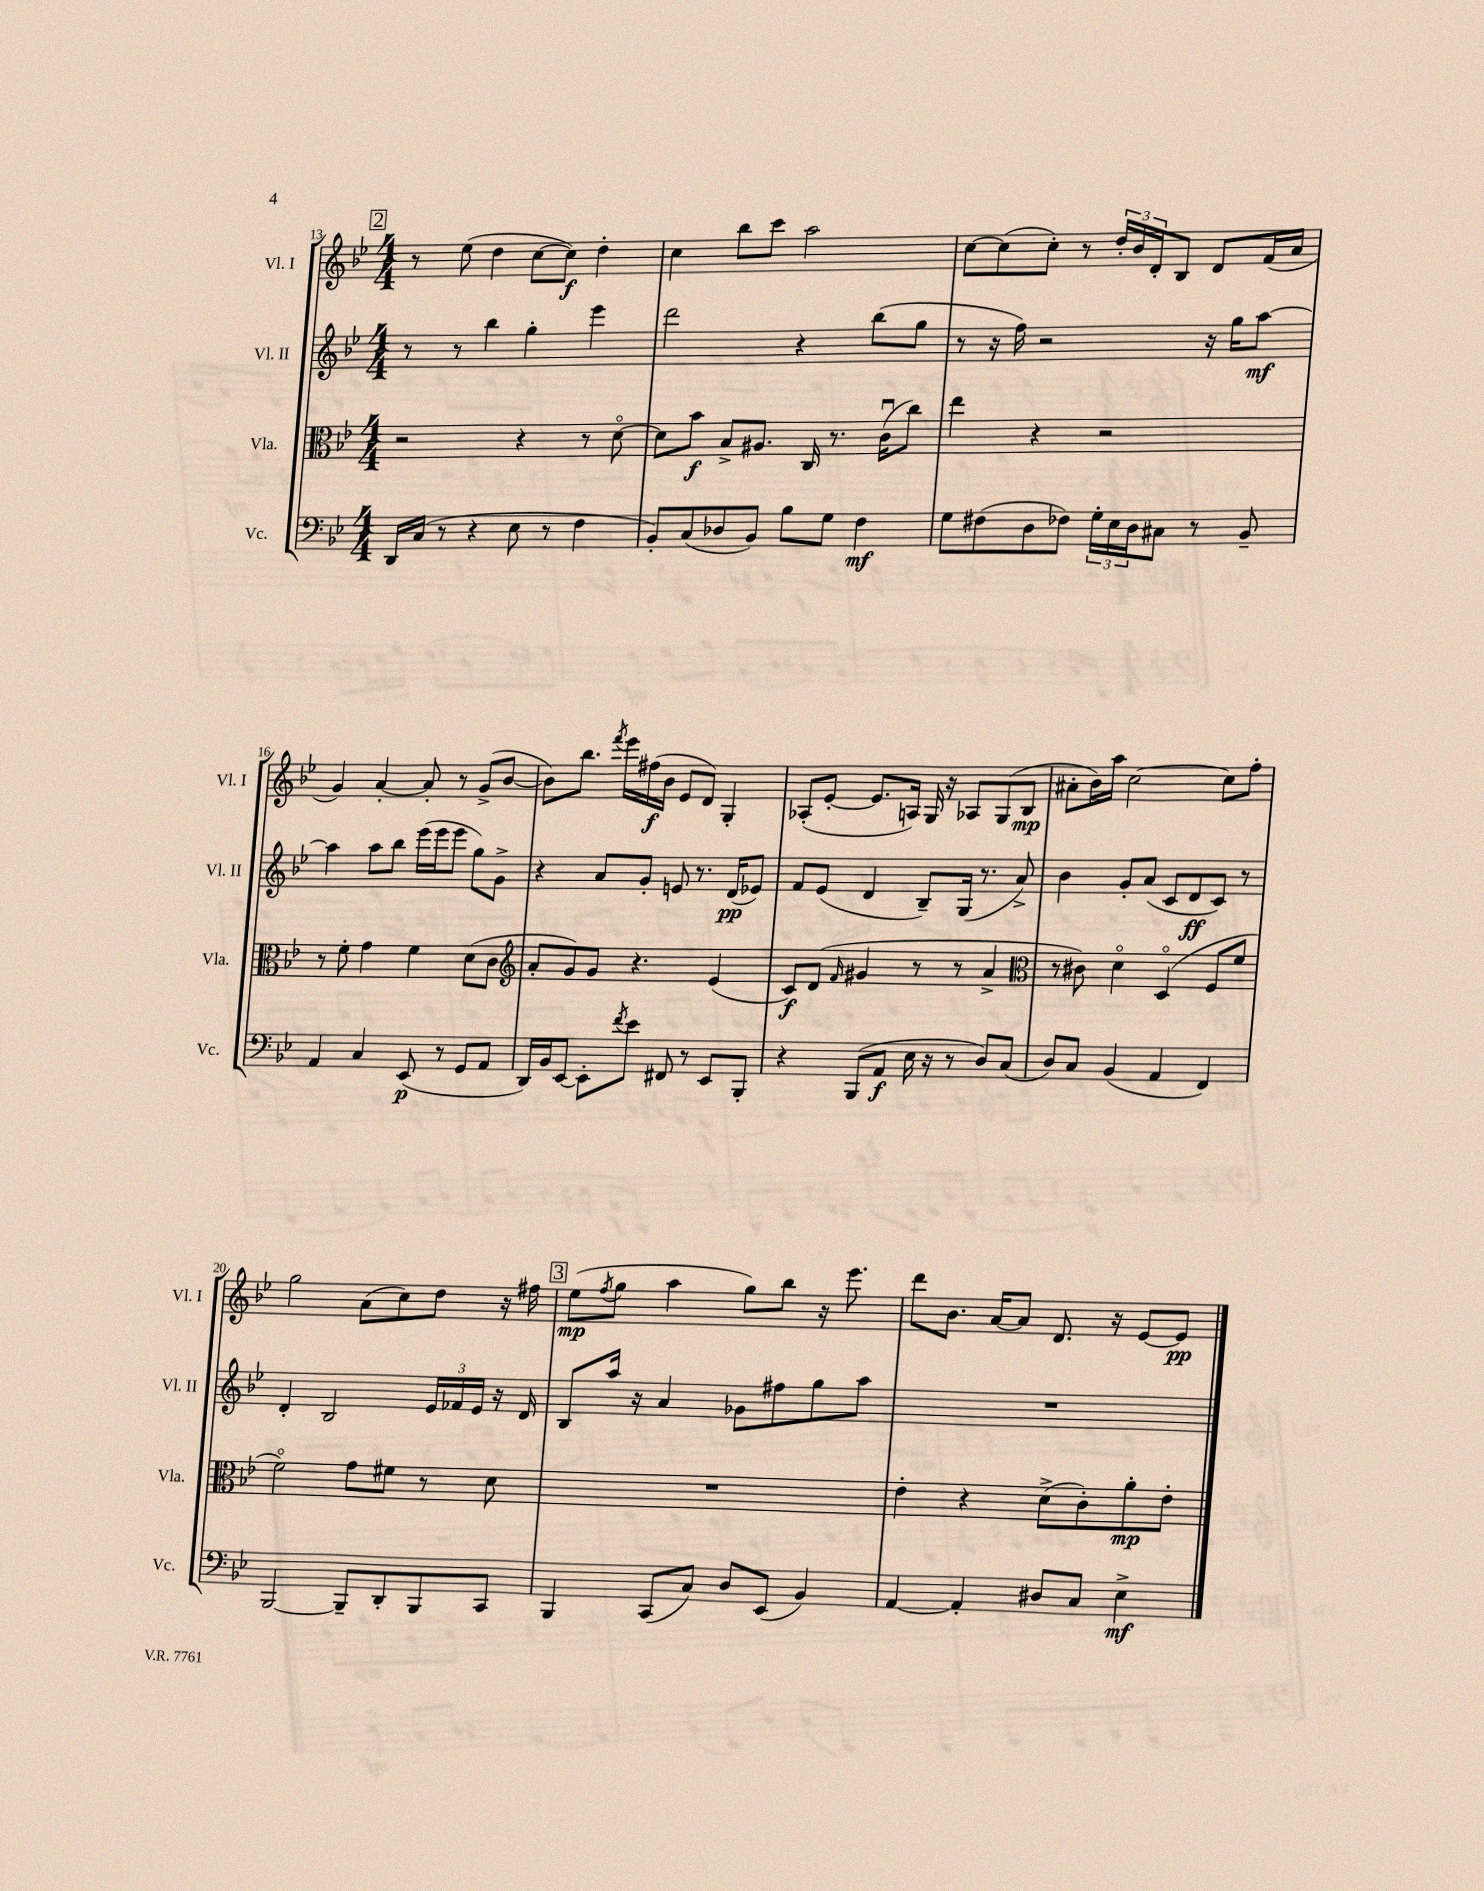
<<
\new StaffGroup <<
\new Staff = "s0" \with { instrumentName = "Vl. I" shortInstrumentName = "Vl. I" } {
    \clef treble \key bes \major \numericTimeSignature \time 4/4
    \mark \markup { \box "2" } r8 ees''8( d''4 c''8~ c''8\f) d''4-. |
    c''4 bes''8 c'''8 a''2 |
    c''8~ c''8( c''8-.) r8 \tuplet 3/2 { d''16-. bes'16 d'16-. } bes8 d'8 f'16( a'16 |
    g'4) a'4~-. a'8-. r8 g'8->( bes'8~ |
    bes'8) bes''8. \acciaccatura { f'''8 } ees'''16 fis''16\f( bes'16 ees'8 d'8) g4-. |
    aes8-.( ees'8~-. ees'8. a16) g16 r16 aes8 g8( bes8\mp |
    ais'8-. bes'16) a''16 c''2~ c''8 f''8-. |
    g''2 a'8( c''8) d''8 r16 fis''16 |
    \mark \markup { \box "3" } ees''8\mp( \acciaccatura { f''8 } g''8 a''4 g''8) bes''8 r16 ees'''8. |
    d'''8 bes'8. a'16~ a'8 d'8. r16 ees'8~ ees'8\pp \bar "|." |
}
\new Staff = "s1" \with { instrumentName = "Vl. II" shortInstrumentName = "Vl. II" } {
    \clef treble \key bes \major \numericTimeSignature \time 4/4
    \mark \markup { \box "2" } r8 r8 bes''4 g''4-. ees'''4 |
    d'''2 r4 bes''8( g''8 |
    r8 r16 f''16) r2 r16 g''16 a''8~\mf |
    a''4 a''8 bes''8 ees'''16( ees'''16 ees'''8 g''8) g'8-> |
    r4 a'8 g'8-. e'8 r8. d'16\pp( ees'8) |
    f'8 ees'8( d'4 bes8--) g16( r8. a'8->) |
    bes'4 g'8-. a'8( c'8 d'8\ff c'8) r8 |
    d'4-. bes2 \tuplet 3/2 { ees'16 fes'16 ees'16 } r16 d'16 |
    \mark \markup { \box "3" } bes8 a''16 r16 a'4 ges'8 fis''8 g''8 a''8 |
    R1 \bar "|." |
}
\new Staff = "s2" \with { instrumentName = "Vla." shortInstrumentName = "Vla." } {
    \clef alto \key bes \major \numericTimeSignature \time 4/4
    \mark \markup { \box "2" } r2 r4 r8 d'8~\flageolet |
    d'8 bes'8\f bes8-> ais8. c16 r8. c'16\downbow( c''8) |
    ees''4 r4 r2 |
    r8 f'8-. g'4 f'4 d'8( c'8 |
    \clef treble a'8-. g'8) g'8 r4. ees'4( |
    c'8\f) d'8( \grace { f'16 } gis'4 r8 r8 a'4-> |
    \clef alto r8 cis'8) d'4\flageolet d4\flageolet( f8 f'8 |
    f'2\flageolet) g'8 fis'8 r8 d'8 |
    \mark \markup { \box "3" } R1 |
    ees'4-. r4 d'8->( c'8-.) a'8-.\mp ees'8-. \bar "|." |
}
\new Staff = "s3" \with { instrumentName = "Vc." shortInstrumentName = "Vc." } {
    \clef bass \key bes \major \numericTimeSignature \time 4/4
    \mark \markup { \box "2" } d,16 c16( r8 r4 ees8 r8 f4 |
    bes,8-.) c8( des8 bes,8) bes8 g8 f4\mf |
    g8 fis8( d8 fes8) \tuplet 3/2 { g16-. ees16 d16 } cis8 r8 bes,8-- |
    a,4 c4 ees,8\p( r8 g,8 a,8 |
    d,16) bes,16 ees,8~ ees,8-. \acciaccatura { f'8 } ees'8 fis,8 r8 ees,8 bes,,8-. |
    r4 bes,,8( a,8\f ees16 r16 r8 d8) c8( |
    d8) c8 bes,4( a,4 f,4) |
    bes,,2~ bes,,8-- d,8-. bes,,8 c,8 |
    \mark \markup { \box "3" } bes,,4 c,8( c8) d8 ees,8( bes,4) |
    a,4~ a,4-. dis8 c8 ees4->\mf \bar "|." |
}
>>
>>
\layout { \context { \Score currentBarNumber = #13 } }
